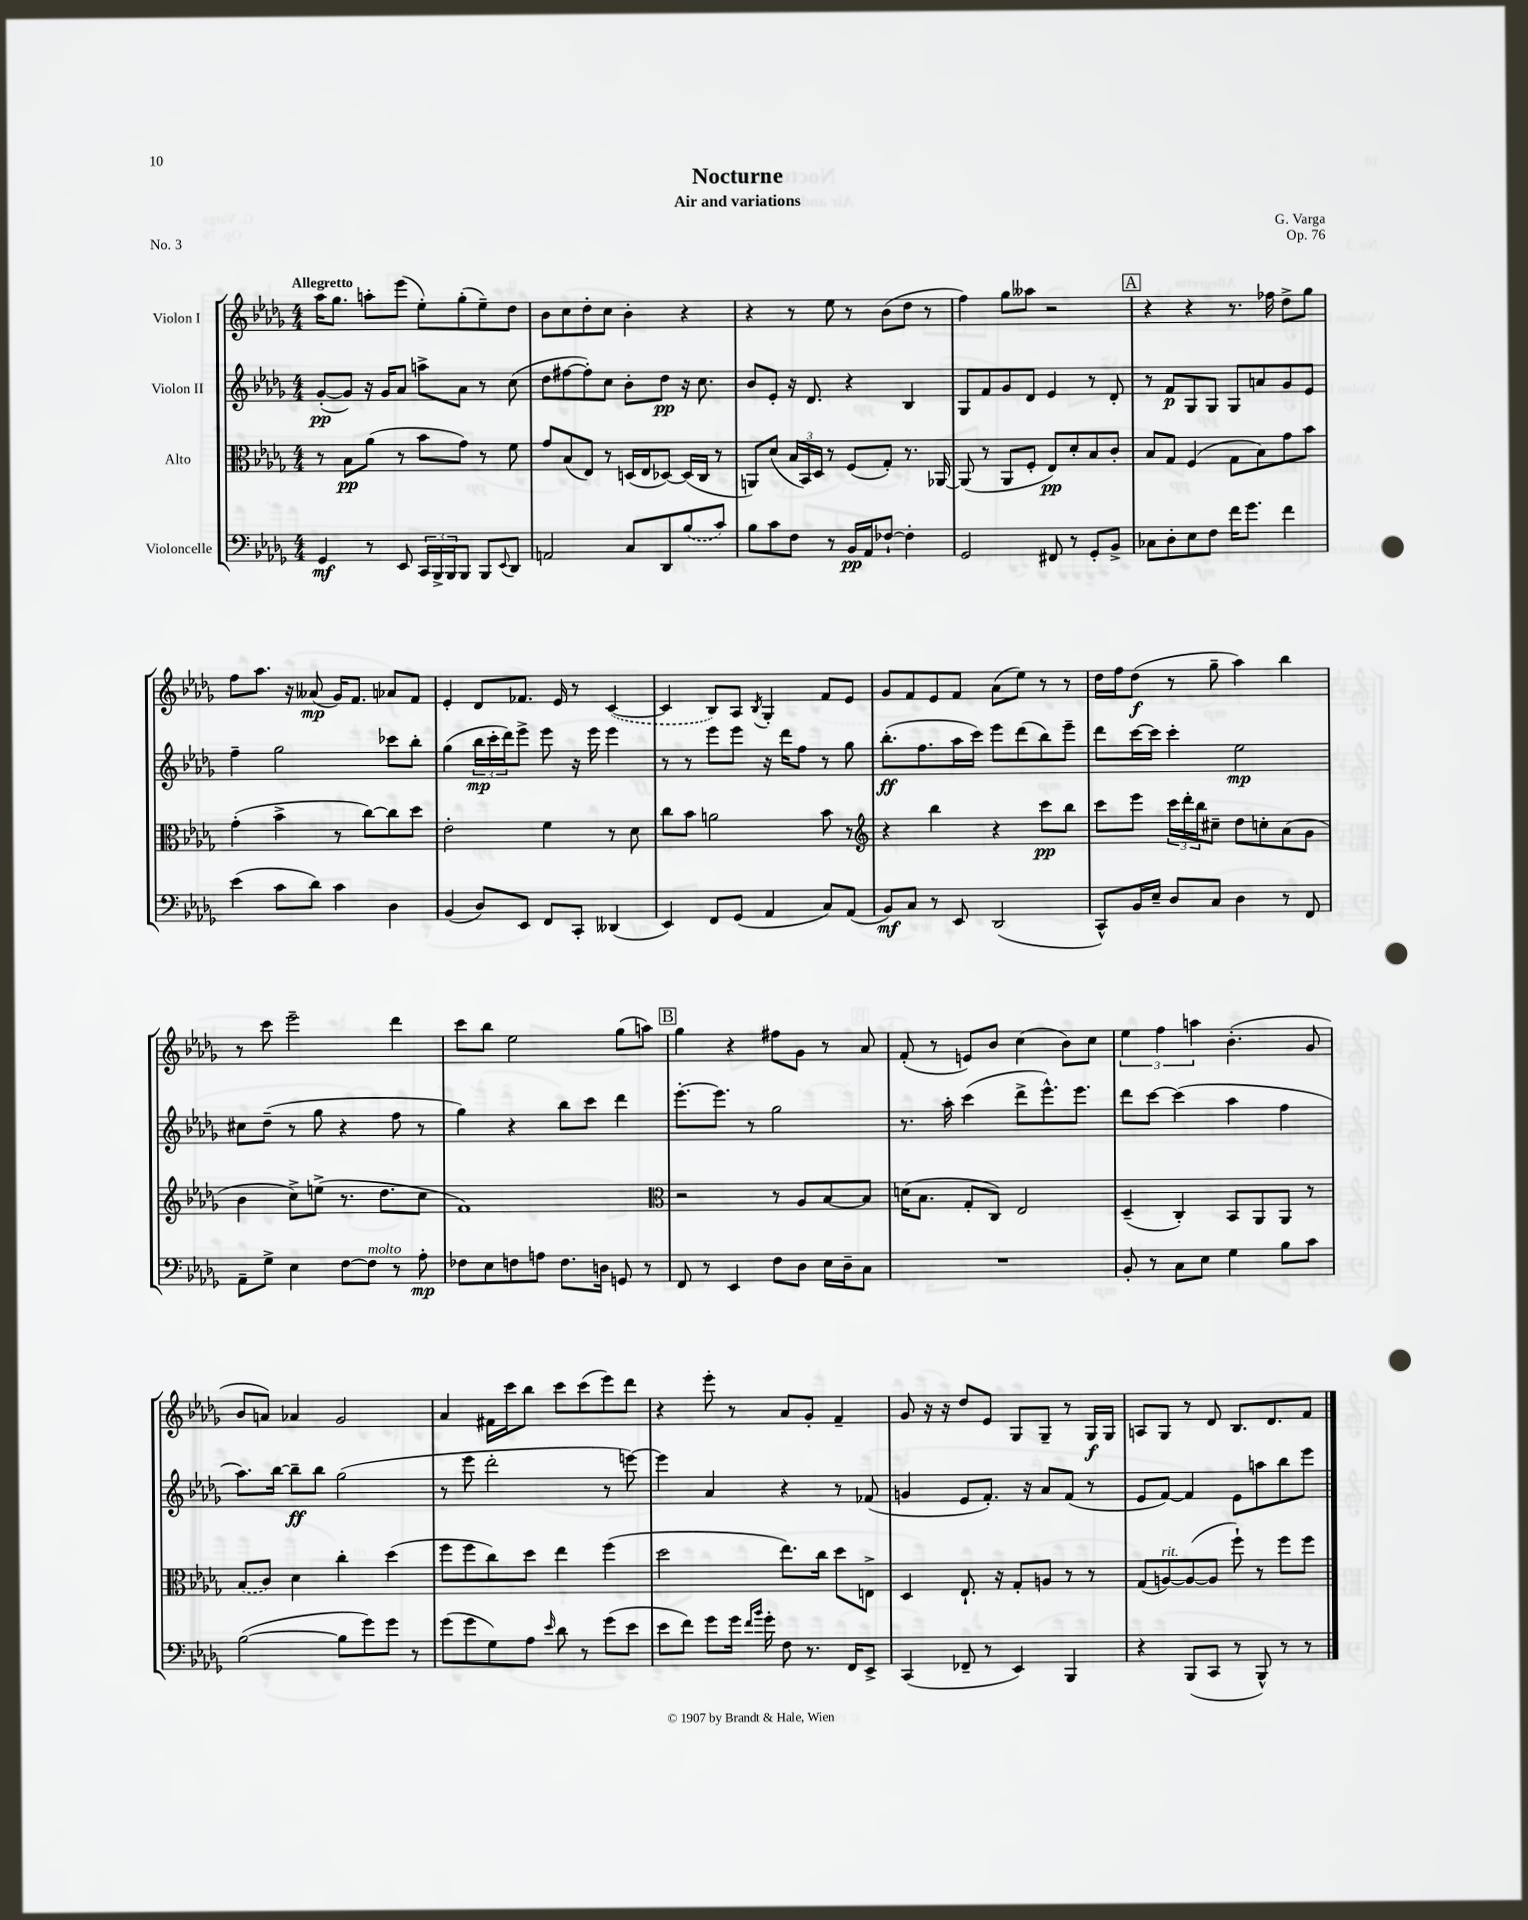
\header { title = "Nocturne" composer = "G. Varga" subtitle = "Air and variations" opus = "Op. 76" piece = "No. 3" }
<<
\new StaffGroup <<
\new Staff = "s0" \with { instrumentName = "Violon I" } {
    \clef treble \key des \major \numericTimeSignature \time 4/4 \tempo "Allegretto"
    aes''16 ges''8. a''8-. ees'''8( ees''8-.) ges''8-.( ees''8--) des''8 |
    bes'8 c''8 des''8-. c''8 bes'4-. r4 |
    r4 r8 ees''8 r8 bes'8( des''8 r8 |
    f''4) ges''8 aeses''8 r2 |
    \mark \markup { \box "A" } r4 r4 r8. fes''16 des''8-> ges''8 |
    f''8 aes''8. r16 aeses'8\mp( ges'16) f'8. aes'8 f'8 |
    ees'4-. des'8 fes'8. ees'16 r8 \once \slurDashed c'4~( |
    c'4 bes8) aes8 \acciaccatura { bes8 } ges4-. f'8 ees'8 |
    ges'8 f'8 ees'8 f'8 aes'8( ees''8) r8 r8 |
    des''16 f''16 des''8\f( r8 ges''8-- aes''4) bes''4 |
    r8 c'''8 ees'''2-- des'''4 |
    c'''8 bes''8 ees''2 ges''8( a''8) |
    \mark \markup { \box "B" } ges''4 r4 fis''8 ges'8 r8 aes'8 |
    f'8-.( r8 e'8) bes'8 c''4( bes'8) c''8 |
    \tuplet 3/2 { ees''4 f''4 a''4 } bes'4.-.( ges'8 |
    bes'8 a'8) aes'4 ges'2 |
    aes'4 fis'16 c'''16 bes''8 c'''8 c'''8( ees'''8) des'''8 |
    r4 ees'''8-. r8 aes'8 ges'8-. f'4-- |
    ges'8 r16 r16 des''8 ees'8 ges8 ges8-- r8 ges16\f ges16 |
    a8 ges8 r8 des'8 bes8. des'8. f'8 \bar "|." |
}
\new Staff = "s1" \with { instrumentName = "Violon II" } {
    \clef treble \key des \major \numericTimeSignature \time 4/4
    ges'8~-.\pp( ges'8) r16 ges'16 aes'8 a''8-> aes'8 r8 c''8( |
    des''8 fis''8~ fis''8-.) c''8 bes'8-. des''8\pp r16 c''8. |
    bes'8 ees'8-. r16 des'8. r4 bes4 |
    ges8 f'8 ges'8 des'8 ees'4 r8 des'8-. |
    \mark \markup { \box "A" } r8 f'8\p ges8 ges8 ges8 a'8 ges'8 ees'8 |
    f''4-- ges''2 ces'''8 bes''8-. |
    ges''4( \tuplet 3/2 { bes''16\mp c'''16-. des'''16) } ees'''8-> ees'''8 r16 ees'''16 ees'''4 |
    r8 r8 ees'''8 ees'''8 r16 des'''16 f''8 r8 ges''8 |
    bes''8.-.\ff( f''8. aes''16 c'''16) ees'''8 des'''8( bes''8) ees'''8-- |
    des'''8 c'''16~ c'''16 c'''4-. ees''2\mp |
    cis''8 des''8--( r8 ges''8 r4 f''8 r8 |
    ges''4) r4 bes''8 c'''8 des'''4 |
    \mark \markup { \box "B" } ees'''8.~-. ees'''8. r8 ges''2 |
    r8. aes''16-. c'''4( des'''8-> ees'''8.-^) ees'''8. |
    des'''8 c'''8~ c'''4( aes''4 f''4 |
    aes''8.) bes''16~ bes''8--\ff bes''8 ges''2( |
    r8 ees'''8 des'''2-. r8 e'''8~) |
    e'''4 aes'4 r4 r8 fes'8( |
    g'4 ees'8 f'8.-.) r16 aes'8 f'8( r8 |
    ees'8 f'8~) f'4 ees'8 a''8 bes''8 ees'''8 \bar "|." |
}
\new Staff = "s2" \with { instrumentName = "Alto" } {
    \clef alto \key des \major \numericTimeSignature \time 4/4
    r8 bes8\pp aes'8( r8 bes'8 ges'8) r8 f'8 |
    ges'8 bes8( ees8) r8 d16( ees16 des8~) des16( c16 r8 |
    a,8) des'8( \tuplet 3/2 { bes16 bes,16) des16 } r8 f8( ges8-.) r8. aes,16~ |
    aes,8( r8 aes,8 f8-. ees8\pp) des'8-. bes8 c'8-. |
    \mark \markup { \box "A" } bes8 ges8 f4( ges8 bes8) ges'8 bes'8 |
    ges'4-.( bes'4-> r8 c''8~) c''8 des''8 |
    ees'2-. f'4 r8 des'8 |
    c''8 bes'8 a'2 bes'8 r8 |
    \clef treble r4 bes''4 r4 c'''8\pp bes''8 |
    c'''8 ees'''8 \tuplet 3/2 { c'''16 des'''16-. bes''16 } cis''8-- des''8 c''8-. aes'8( ges'8 |
    bes'4 c''8->) e''8->( r8. des''8. c''8 |
    f'1) |
    \mark \markup { \box "B" } \clef alto r2 r8 aes8 bes8~ bes8 |
    d'16( bes8. ges8-. c8) ees2 |
    des4--( c4-.) bes,8 aes,8 aes,8 r8 |
    \once \slurDashed bes8( c'8) des'4 c''4-. des''4( |
    f''8 f''8 c''8) des''8 ees''4 f''4( |
    des''2 ees''8.) c''16 des''8 e8-> |
    des4 ees8.-! r16 ges8-. a8 r8 r8 |
    ges8( a8~^\markup { \italic "rit." }) a8~( a8 f''8-!) r8 f''8 f''8 \bar "|." |
}
\new Staff = "s3" \with { instrumentName = "Violoncelle" } {
    \clef bass \key des \major \numericTimeSignature \time 4/4
    ges,4\mf r8 ees,8 \tuplet 3/2 { c,16 bes,,16-> bes,,16 } bes,,8 bes,,8 \appoggiatura { ees,8 } des,8 |
    a,2 c8 des,8 \once \slurDashed bes8( c'8) |
    bes8 c'8 f8 r8 bes,16\pp aes,16 fes8~-! fes4-. |
    ges,2 fis,8 r8 ges,8-. bes,8-> |
    \mark \markup { \box "A" } ces8 des8-. ees8 f8 f'16 ges'8. f'4 |
    ees'4( c'8 des'8) c'4 des4 |
    bes,4( des8) ees,8 f,8 c,8-. deses,4( |
    ees,4) f,8 ges,8( aes,4 c8) aes,8( |
    bes,8\mf) c8 r8 ees,8 des,2( |
    c,8-^) bes,16 ees16-- des8 c8 des4 r8 f,8 |
    aes,8-- ges8-> ees4 f8~ f8^\markup { \italic "molto" } r8 aes8-.\mp |
    fes8 ees8 f8 a8 f8. d16 g,8 r8 |
    \mark \markup { \box "B" } f,8 r8 ees,4 f8 des8 ees16 des16-- c8 |
    R1 |
    bes,8-. r8 c8 ees8 ges4 bes8 c'8 |
    bes2~( bes8 ges'8) ges'8 r8 |
    ges'8( ges'8 ges8) aes8 \grace { ees'16 } des'8 r8 ges'8( ees'8 |
    ees'8 f'8) ges'8 ges'16 \grace { f'16 bes'16 } ges'16-. f8 r8. f,16 ees,8-> |
    c,4( fes,8-- r8 ees,4) bes,,4 |
    r4 bes,,8( c,8 r8 bes,,8-^) r8 r8 \bar "|." |
}
>>
>>
\layout { \context { \Score \remove "Bar_number_engraver" } }
